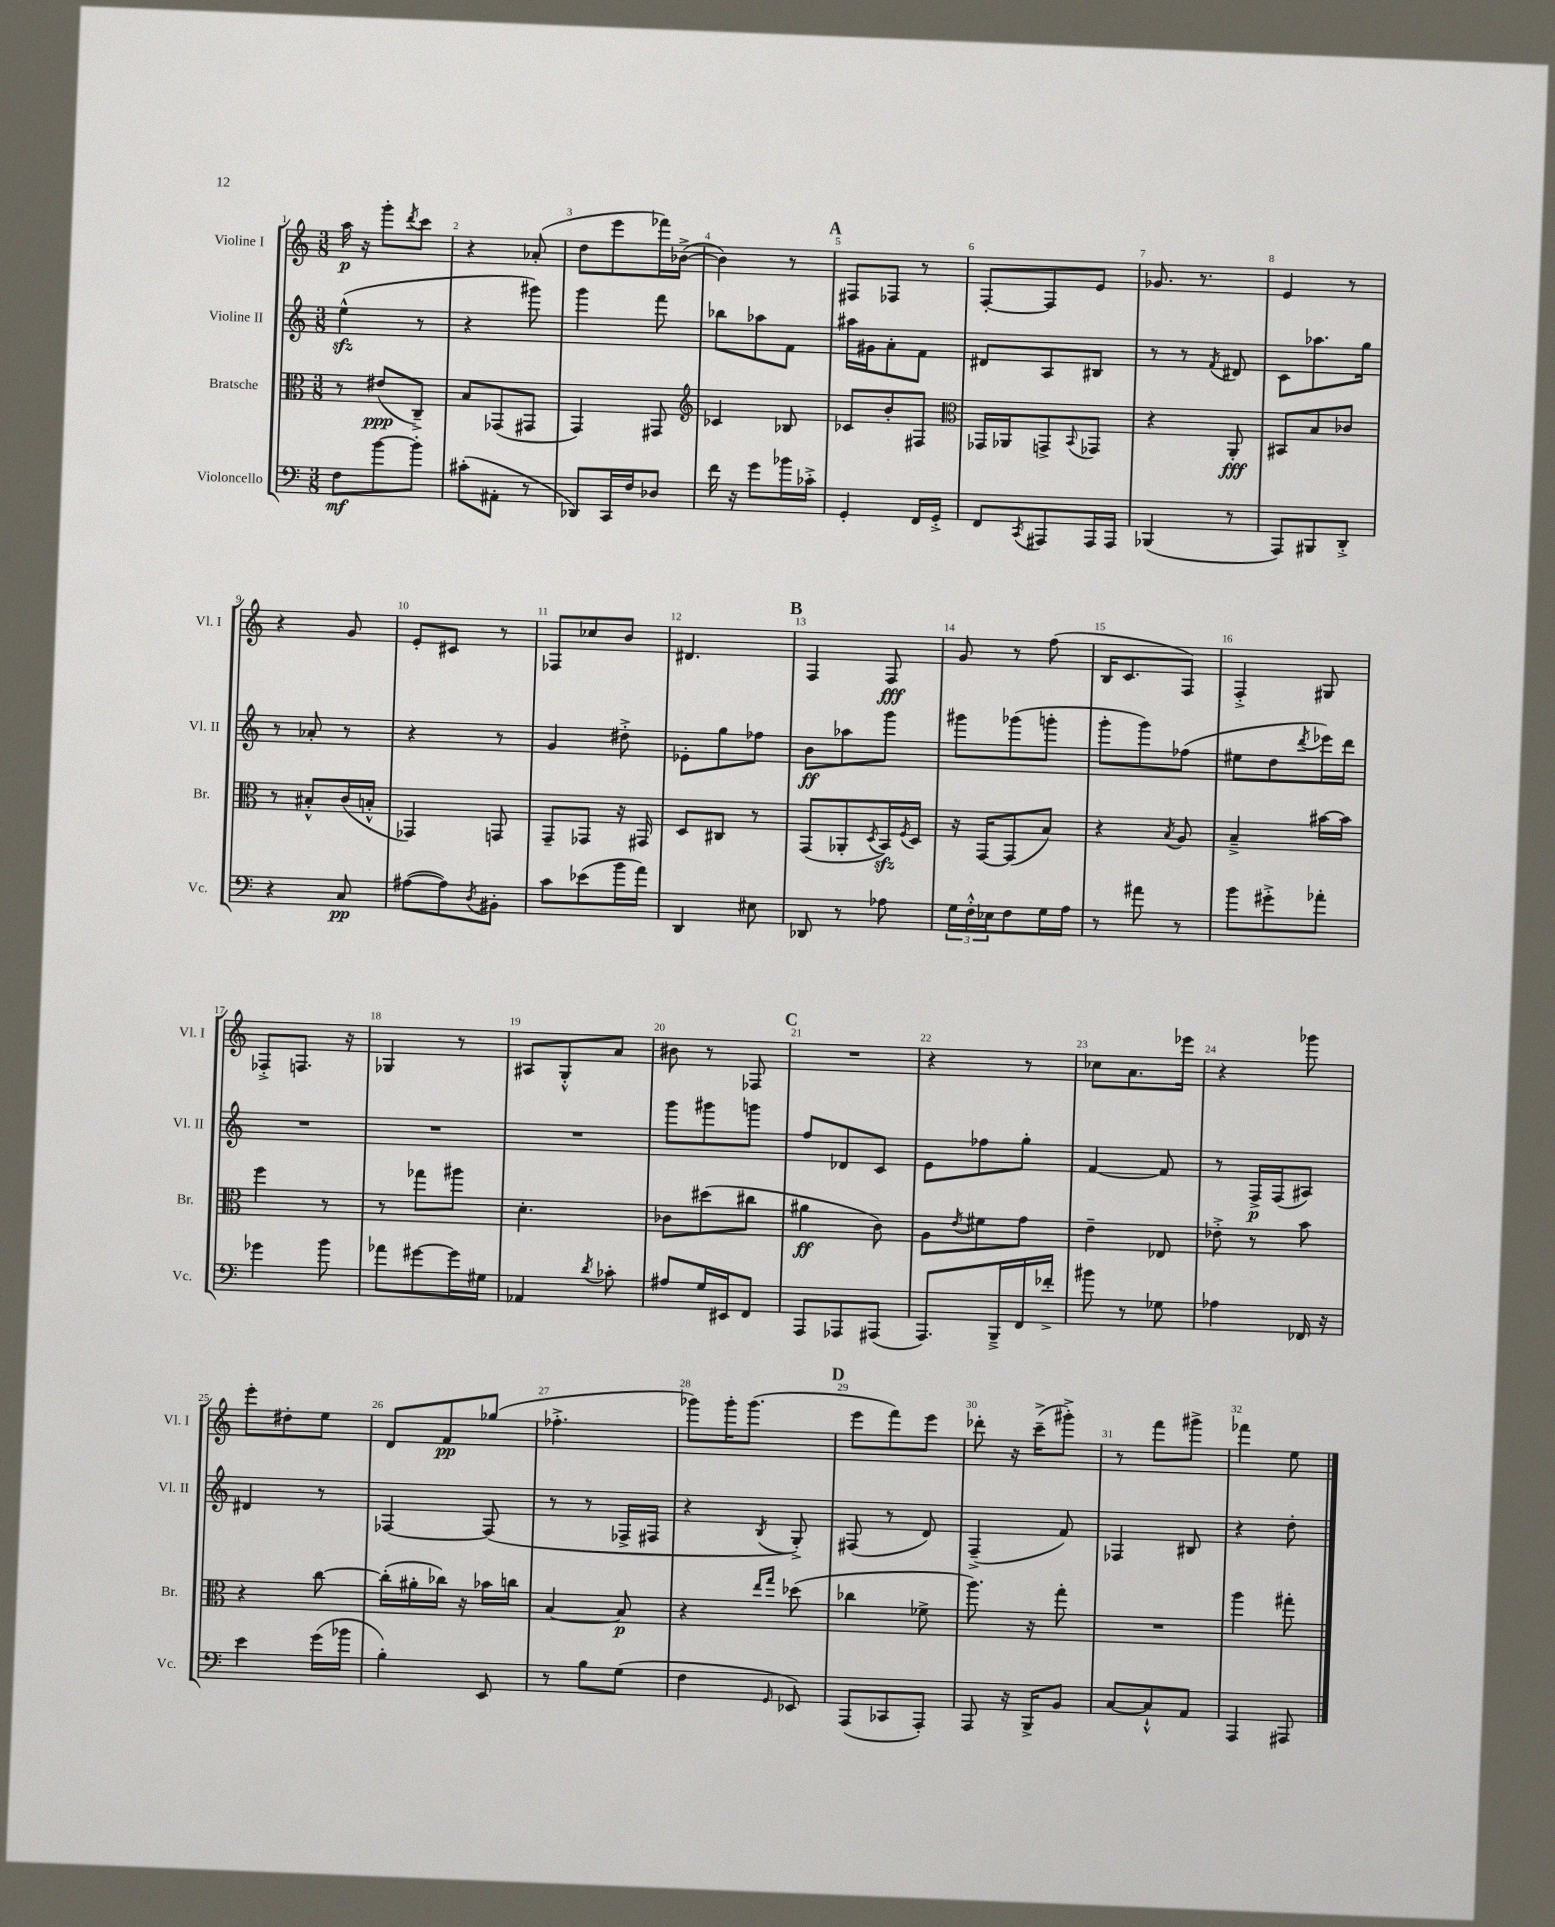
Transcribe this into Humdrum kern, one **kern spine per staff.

**kern	**kern	**kern	**kern
*staff4	*staff3	*staff2	*staff1
*clefF4	*clefC3	*clefG2	*clefG2
*k[]	*k[]	*k[]	*k[]
*M3/8	*M3/8	*M3/8	*M3/8
8F\L	8r	(4ee^^\	16aa\
.	.	.	16r
[8b\	(8e#/L	.	8ggg'\L
.	.	.	8qddd/
8b'\]J	8C~^/J)	8r	8ccc\J
=	=	=	=
(8c#'\L	8B/L	4r	4r
8AA#'\J	(8GG-/	.	.
8r	8GG#/J	8ggg#\)	(8a-'/
=	=	=	=
8DD-/L)	4GG/)	4ggg\	8dd\L
16CC/L	.	.	8eee\
16F/J	.	.	.
8D-/J	8GG#/	8fff\	16fff-\L)
.	.	.	([16b-^\JJ
=	=	=	=
*	*clefG2	*	*
16f\	4c-/	8bb-\L	4b-\])
16r	.	.	.
8g\L	.	8aa-\	.
16b-\L	8B-/	8f\J	8r
16c-'^\JJ	.	.	.
=	=	=	=
4GG'/	8c-/L	16aa#\LL	8F#/L
.	.	16g#\J	.
.	8b'/	8a'\	8F-/J
16FF/LL	8F#/J	8f\J	8r
16GG'^/JJ	.	.	.
=	=	=	=
*	*clefC3	*	*
8FF/L	16GG-/LL	8d#/L	[8F'/L
.	16AA-/J	.	.
8qCC/	.	.	.
8AAA#/	8GG^/	8A/	8F/]
.	8qqBB/	.	.
16AAA#/L	8GG-/J	8B#/J	8e/J
16AAA#/JJ	.	.	.
=	=	=	=
(4BBB-/	4r	8r	8.g-/
.	.	8r	.
.	.	.	8.r
.	.	8qf/	.
8r	8AA'/	8d#/	.
=	=	=	=
8AAA/L)	8BB#/L	8c\L	4e/
8BBB#/	8B/	8.aa-\	.
8DD'^/J	8c-/J	.	8r
.	.	16gg\Jk	.
=	=	=	=
4r	8r	8r	4r
.	8B#'^^/L	8a-'/	.
8C/	(16c/L	8r	8g/
.	16B'^^/JJ	.	.
=	=	=	=
([8A#\L	4GG-/)	4r	8e'/L
8A#\])	.	.	8c#/J
8qD/	.	.	.
8BB#'\J	8GG/	8r	8r
=	=	=	=
8c\L	8GG~/L	4g/	8F-/L
(8e-\	8GG-/J	.	8cc-/
16b\L	16r	8dd#'^\	8b/J
16a\JJ)	16GG#/	.	.
=	=	=	=
4DD/	8D/L	8e-'\L	4.d#/
.	8C#/J	8gg\	.
8E#\	8r	8ff-\J	.
=	=	=	=
8DD-/	(8GG/L	8b\L	4F/
8r	8AA-'/	8aa-\	.
.	8qD/	.	.
8A-\	16BB/L)	8ggg\J	8F/
.	8qF/	.	.
.	16D/JJ	.	.
=	=	=	=
24G\LL	16r	8ggg#\L	8g/
24F'^^\	.	.	.
.	[16GG/LK	.	.
24E-\J	.	.	.
8F\	(8GG/]	(8ggg-\	8r
16G\L	8B/J)	8ggg'\J	(8ff\
16A\JJ	.	.	.
=	=	=	=
8r	4r	8ggg'\L	16B/LK
.	.	.	8.c/
8a#\	.	8ggg\)	.
.	8qB/	.	.
8r	8A/	(8ff-\J	8F/J)
=	=	=	=
8b\L	4B~^/	8ee#\L	4F'^/
8g#'^\	.	8dd\	.
.	.	8qddd/	.
8a-'\J	[16b#\LL	16eee-\L)	8G#/
.	16b#\]JJ	16ddd\JJ	.
=	=	=	=
4g-\	4ff\	4.r	8F-'^/L
.	.	.	8.F/J
8b\	8r	.	.
.	.	.	16r
=	=	=	=
8a-\L	8r	4.r	4G-/
[8g#\	8gg-\L	.	.
16g#\]L	8aa#\J	.	8r
16G#\JJ	.	.	.
=	=	=	=
4AA-/	4.d'\	4.r	8A#/L
.	.	.	8G'^^/
8qd/	.	.	.
8c-'\	.	.	8a/J
=	=	=	=
8A#/L	8c-\L	8ggg\L	8b#\
16G/L	(8dd#\	8ggg#\	8r
16EE#/J	.	.	.
8FF/J	8cc#\J	8ggg\J	8F-/
=	=	=	=
8AAA/L	4a#\	8ff/L	4.r
8AAA-/	.	8d-/	.
(8AAA#/J	8c\)	8c/J	.
=	=	=	=
8.AAA/L)	8A\L	8e\L	4r
.	8qe/	.	.
.	8f#\	8ff-\	.
16BBB~^/L	.	.	.
16FF/	8g\J	8gg'\J	8r
16f-'^/JJ	.	.	.
=	=	=	=
8b#\	4e~\	[4f/	8cc-\L
8r	.	.	8.a\
8G-\	8E-/	8f/]	.
.	.	.	16eee-\Jk
=	=	=	=
4A-\	8e-'^\	8r	4r
.	8r	16F^/LL	.
.	.	(16F/J	.
16FF-/	8b\	8A#/J)	8ggg-\
16r	.	.	.
=	=	=	=
4e\	4r	4d#/	8eee'\L
.	.	.	8dd#'\
(16g\LL	[8cc\	8r	8ee\J
16b-\JJ	.	.	.
=	=	=	=
4B'\)	(16cc'\]LL	[4F-/	8d/L
.	16a#'\	.	.
.	16cc-\JJ)	.	8f/
.	16r	.	.
8EE/	16b-\LL	(8F-/]	(8gg-/J
.	16cc\JJ	.	.
=	=	=	=
8r	[4B/	8r	4.ff-'^\
8B\L	.	8r	.
(8G\J	8B/]	16F-^/LL	.
.	.	16F#/JJ	.
=	=	=	=
4F\	4r	4r	8ggg-\L)
.	.	.	16ggg-'\K
.	.	.	(8.ggg-\J
.	16qqee/LL	.	.
16qqGG/	16qqgg/JJ	8qB/	.
8EE-/)	(8dd-\	8G'^/)	.
=	=	=	=
(8AAA/L	4cc-\	(8F#/	8eee\L
8CC-/	.	8r	8fff\)
8AAA'/J)	8f-^\	8d/)	8eee\J
=	=	=	=
8AAA/	8.aa\)	(4F~^/	8ddd-'\
16r	.	.	16r
16BBB^/LK	16r	.	(16ccc~^\LK
8BB/J	8gg'\	8f/)	8ggg#'^\J)
=	=	=	=
[8C/L	4.r	4F-/	8r
8C`^^/]	.	.	8fff\L
8AA/J	.	8B#/	8ggg#^\J
=	=	=	=
4AAA/	4aa\	4r	4fff-\
8AAA#/	8gg#'\	8dd'\	8ee\
==	==	==	==
*-	*-	*-	*-
